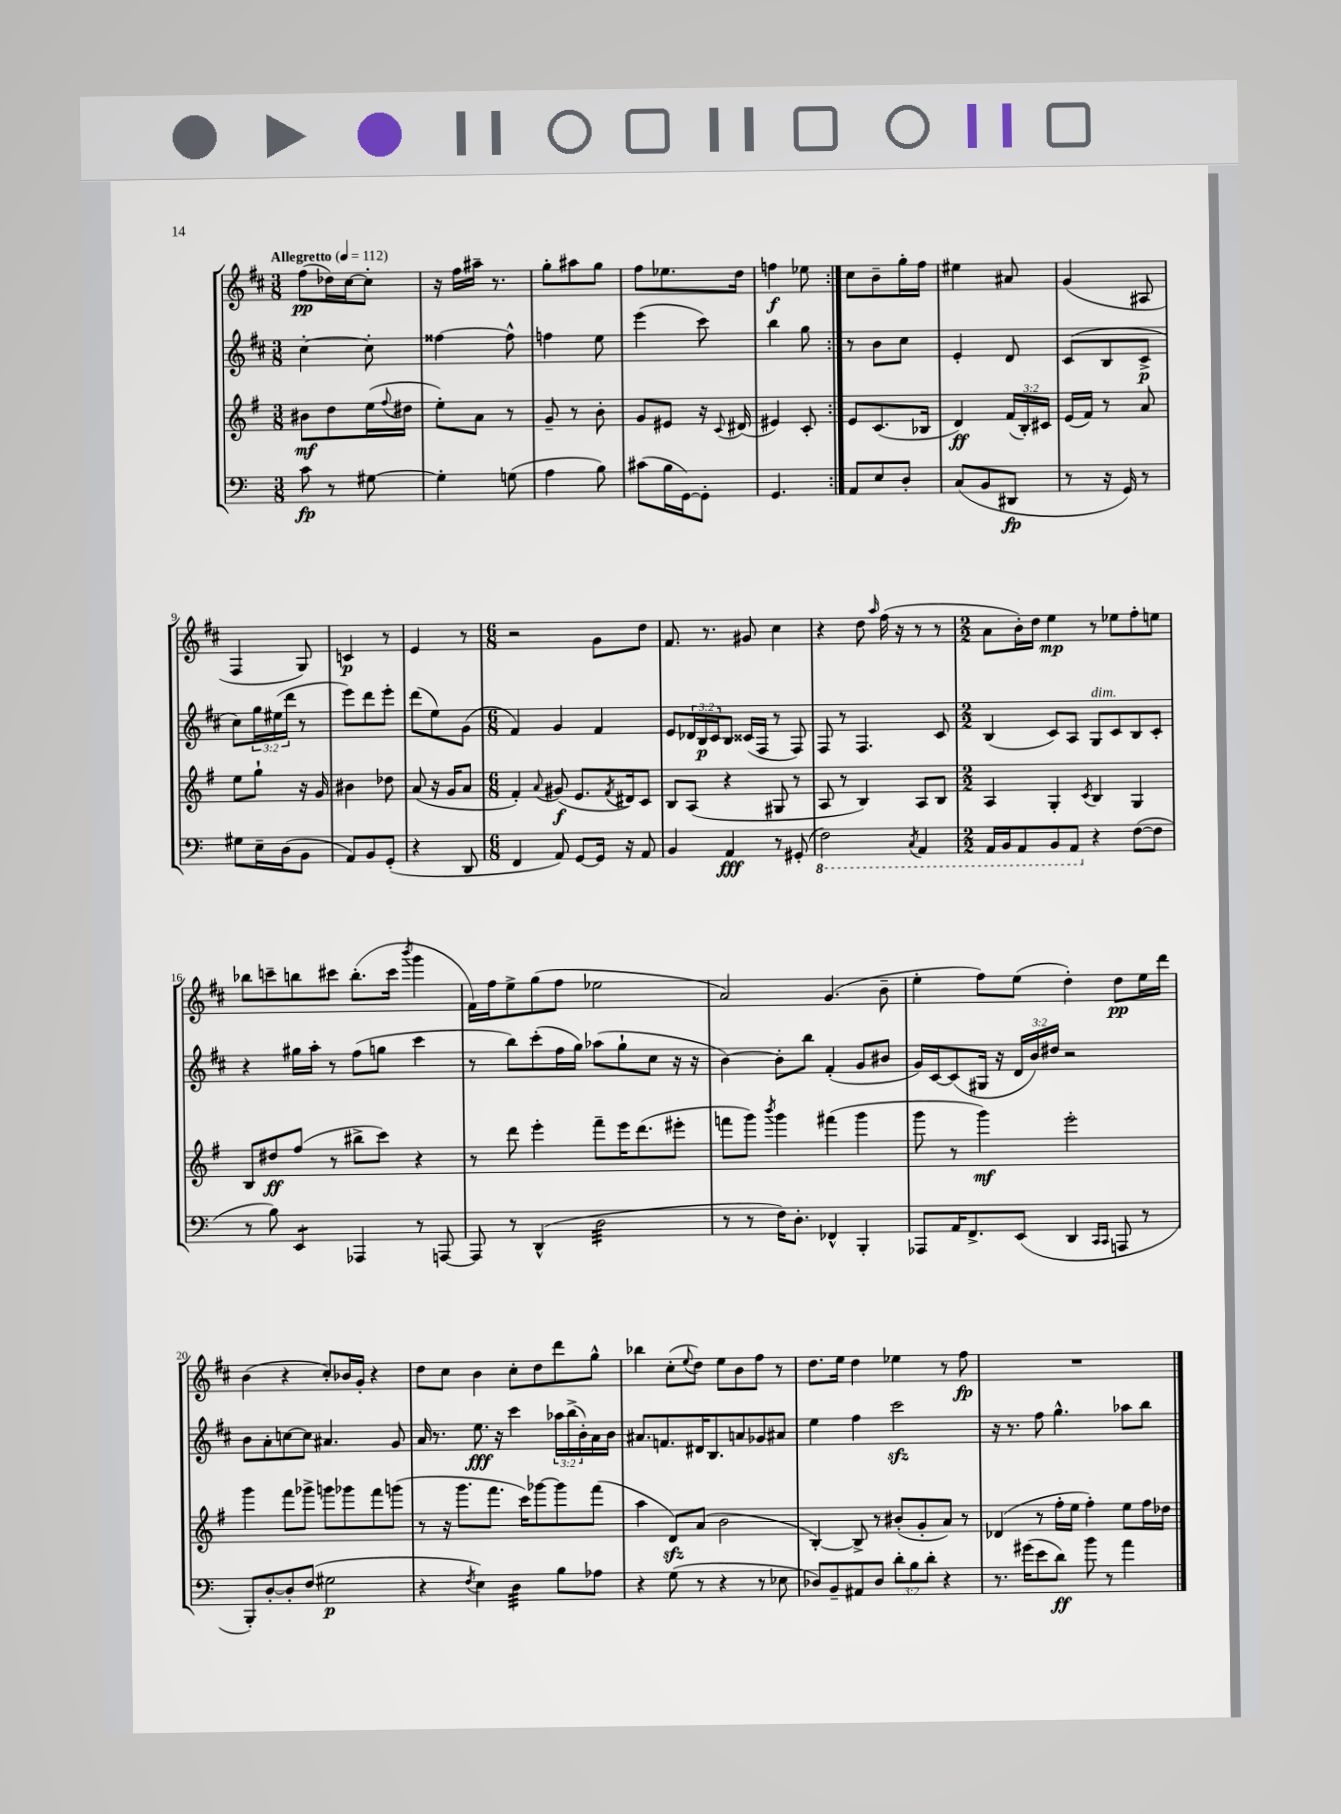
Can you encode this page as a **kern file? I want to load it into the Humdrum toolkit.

**kern	**kern	**kern	**kern
*staff4	*staff3	*staff2	*staff1
*clefF4	*clefG2	*clefG2	*clefG2
*k[]	*k[f#]	*k[f#c#]	*k[f#c#]
*M3/8	*M3/8	*M3/8	*M3/8
*MM112	*MM112	*MM112	*MM112
8c\	8b#\L	[4cc#'\	(8ff#\L
8r	8dd\	.	16dd-\L)
.	.	.	[16cc#\J
[8G#\	(16ee\L	8cc#'\]	8cc#'\]J
.	8qqff#/	.	.
.	16dd#\JJ	.	.
=	=	=	=
4G#'\]	8ee'\L)	[4ff##\	16r
.	.	.	16ff#\LL
.	8a\J	.	16aa#~\JJ
.	.	.	8.r
(8G\	8r	8ff##^^\]	.
=	=	=	=
4A\	8g~/	4ff\	8gg'\L
.	8r	.	8aa#\
8B\)	8b'\	8ee\	8gg\J
=	=	=	=
(8c#\L	8g/L	(4eee\	8ff#\L
16B\L	8e#/J	.	8.ee-\
[16GG\J)	.	.	.
8GG'\]J	16r	8ccc#\)	.
.	8qqc/	.	.
.	(16d#/	.	16dd\Jk
=	=	=	=
4.GG/	4e#/)	4bb\	4ff\
.	8c'/	8gg\	8ee-\
=:|!	=:|!	=:|!	=:|!
8AA/L	8e/L	8r	8cc#\L
8E/	(8.c/	8b\L	8b~\
8D'/J	.	8cc#\J	16gg'\L
.	16B-/Jk	.	16ff#\JJ
=	=	=	=
(8C/L	4d/)	4e'/	4ee#\
8BB/	.	.	.
8DD#/J	(24f#/LL	8d/	8a#/
.	24B'/)	.	.
.	24c#/JJ	.	.
=	=	=	=
8r	(16e/LL	(8c#/L	(4g/
.	16f#/JJ)	.	.
16r	8r	8B/	.
16GG/)	.	.	.
8r	8a/	8c#^/J	8A#/
=	=	=	=
8G#\L	8ee\L	8cc#\L)	4F#/
16E~\L	8gg`\J	24gg\L	.
.	.	(24ee#\	.
(16D\J	.	.	.
.	.	24ddd\JJ	.
8BB\J	16r	8r	8G/)
.	16g/	.	.
=	=	=	=
8AA/L)	4b#\	8eee\L)	4c/
8BB/	.	8ddd\	.
(8GG'/J	8dd-\	8eee'\J	8r
=	=	=	=
4r	(8a/	(8ddd\L	4e/
.	16r	8ee\)	.
.	16g/LK	.	.
8DD/	8a/J	(8g\J	8r
=	=	=	=
*M6/8	*M6/8	*M6/8	*M6/8
4FF/	4f#'/)	4f#/)	2r
.	8qqa/	.	.
8AA/)	(8g#/	4g/	.
[8GG/L	8.e/L	.	.
16GG/]Jk	.	4f#/	8g\L
.	8qf#/	.	.
16r	16d#/k)	.	.
8AA/	8c/J	.	8dd\J
=	=	=	=
4BB/	8B/L	8e/L	8.f#/
.	(8A/J	24d-/L	.
.	.	24B/	.
.	.	.	8.r
.	.	24c#/J	.
4AA/	4r	8B/J	.
.	.	(16c##/LL	8g#/
.	.	16F#/JJ	.
8r	8G#/	8r	4cc#\
(8GG#'/	8r	8F#/)	.
=	=	=	=
2FF\)	8A/	8F#/	4r
.	8r	8r	.
.	4B/)	4.F#/	8dd\
.	.	.	16qqaa/
.	.	.	(16ff#\
.	.	.	16r
8qCC/	.	.	.
4AAA/	8A/L	.	8r
.	8B/J	8c#/	8r
=	=	=	=
*M2/2	*M2/2	*M2/2	*M2/2
16AAA/LL	4A/	(4B/	8a\L
16BBB/J	.	.	.
8AAA/	.	.	16b'\L)
.	.	.	16dd\JJ
8BBB/	4G'/	8c#/L)	4ee\
8AAA/J	.	8A/J	.
.	8qc/	.	.
4r	4B/	8G/L	8r
.	.	8c#/	8ee-\L
([8F\L	4G/	8B/	8ff#'\
8F\]J	.	8c#'/J	8ee\J
=	=	=	=
8r	8B/L	4r	8bb-\L
8B\)	8dd#/	.	8ccc~\
4EE/	(8ff#/J	16gg#\LL	8bb\
.	.	16aa'\JJ	.
.	8r	8r	8ccc#\J
4AAA-/	8bb#^\L	(8ff#\L	(8.bb'\L
.	8ccc\J)	8gg\J	.
.	.	.	16ccc#\Jk
.	.	.	8qbbb/
8r	4r	4ccc#\	4ggg\
[8AAA/	.	.	.
=	=	=	=
8AAA/]	8r	8r	16f#\LL)
.	.	.	16ff#\J
8r	8ddd\	8bb\L)	8ee^\
(4DD^^/	4eee'\	(8ccc#'\	(8gg\
.	.	16ff#\L	8ff#\J
.	.	16gg\JJ)	.
2D\	8fff#~\L	(8aa-\L	2ee-\
.	16eee\K	8gg`\	.
.	(8.ddd\	.	.
.	.	8cc#\J	.
.	8eee#'\J	16r	.
.	.	16r	.
=	=	=	=
8r	8fff\L	[4b\)	2a/)
8r	8ggg\J)	.	.
.	8qbbb/	.	.
16F\LK)	4ggg\	8b'\]L	.
8.D'\J	.	.	.
.	.	8bb\J	.
4FF-^^/	(4fff#\	(4f#'/	(4.g/
4BBB'/	4ggg\	8g/L	.
.	.	8b#/J	8b~\
=	=	=	=
8AAA-/L	8ggg\	16g/LL)	4ee'\
.	.	[16c#/J	.
16AA/K	8r	(8c#/]	.
8.FF^/	.	.	.
.	4ggg\)	16G#/Jk	8ff#\L)
.	.	16r	.
(8EE/J	.	24d/LL	(8ee\J
.	.	24b/)	.
.	.	24dd#/JJ	.
4DD/	2eee'\	2r	4dd'\)
16qqCC/LL	.	.	.
16qqCC/JJ	.	.	.
8AAA/	.	.	8dd\L
8r	.	.	16ee\L
.	.	.	16ddd\JJ
=	=	=	=
8BBB'/L)	4ggg\	8b\L	(4b\
[8D'/	.	8a'\	.
8D'/]	8fff#\L	[8cc\	4r
(8F/J	8ggg-^\J	8cc\]J	.
2G#\	8ggg\L	4.a#/	8cc#'/L)
.	8ggg-\	.	16b-/L
.	.	.	16g'/JJ
.	8fff#\	.	4r
.	(8ggg\J	8g/	.
=	=	=	=
4r	8r	16a/	8dd\L
.	.	8.r	.
.	16r	.	8cc#\J
.	8.ggg\L	.	.
8qF/	.	.	.
4E\)	.	8.ee\	4b\
.	8.fff#\J	.	.
.	.	16r	.
4D\	.	4ccc#\	8cc#'\L
.	16ccc\LK)	.	.
.	[8ggg-\	.	8dd\
8B\L	8ggg-\]	24aa-\LL	8ddd\
.	.	(24bb^\	.
.	.	24b'\)	.
8A-\J	(8fff#\J	16a\	8gg^^\J
.	.	16b\JJ	.
=	=	=	=
4r	4aa\	8.a#/L	4bb-\
.	.	8.f/	.
(8G\	8d/L)	.	(8cc#'\L
.	.	.	8qqee/
8r	(8a/J	16d#/K	8dd\J)
.	.	8.B/	.
4r	2b\	.	8ee\L
.	.	8a/	8b\
8r	.	8g-/	8ff#\J
8E-\	.	8a#/J	8r
=	=	=	=
8D-/L)	[4B'/)	4ee\	8.dd\L
8BB~/	.	.	.
.	.	.	16ee\Jk
8AA#/	8B^/]	4ff#\	4dd\
8D-/J	8r	.	.
12d'\L	(8b#'/L	2ccc#\	4ee-\
12B\	.	.	.
.	8g'/	.	.
12d'\J	.	.	.
4r	8a/J)	.	8r
.	8r	.	8ff#\
=	=	=	=
8.r	(4d-/	16r	1r
.	.	8.r	.
(16g#\LK	.	.	.
8e\	8r	8ff#\	.
8d\J)	16ff#'\LL	4.gg^^\	.
.	16ee\JJ	.	.
8b\	4ff#'\)	.	.
8r	.	.	.
4a\	8ee\L	8aa-\L	.
.	16ff#\L	8bb\J	.
.	16dd-\JJ	.	.
==	==	==	==
*-	*-	*-	*-
